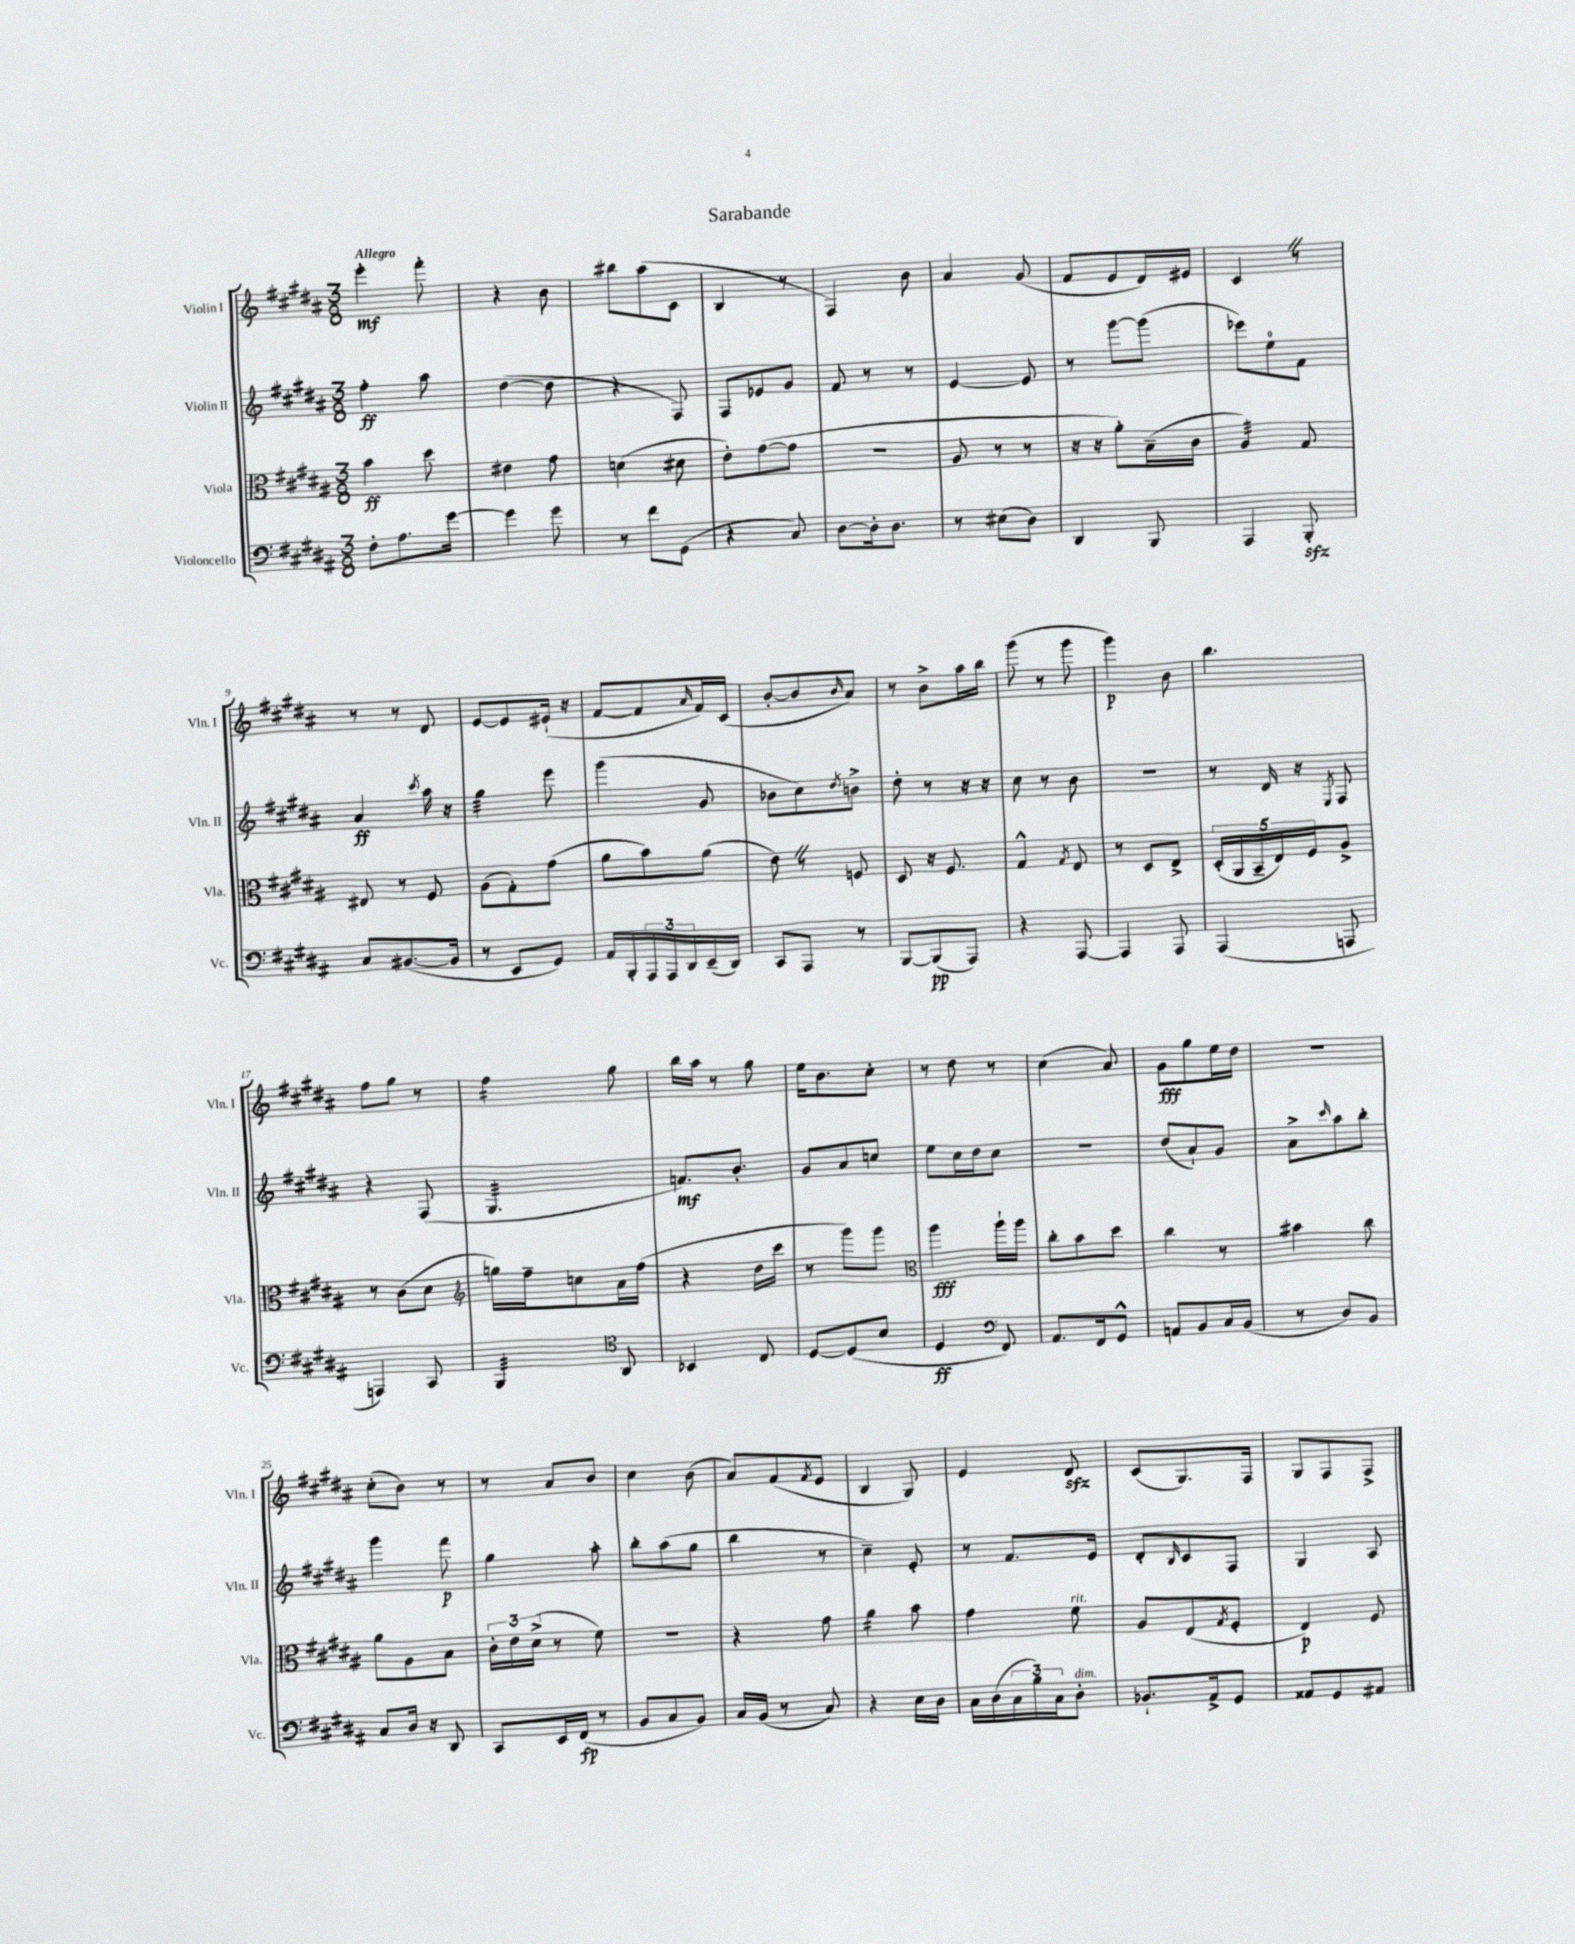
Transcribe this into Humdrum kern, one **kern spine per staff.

**kern	**kern	**kern	**kern
*staff4	*staff3	*staff2	*staff1
*clefF4	*clefC3	*clefG2	*clefG2
*k[f#c#g#d#a#]	*k[f#c#g#d#a#]	*k[f#c#g#d#a#]	*k[f#c#g#d#a#]
*M3/8	*M3/8	*M3/8	*M3/8
8F#'\L	4b\	4ff#'\	4eee'\
8.A#\	.	.	.
.	8dd#\	8aa#\	8fff#'\
[16g#\Jk	.	.	.
=	=	=	=
4g#\]	4e#\	([4dd#\	4r
8g#\	8g#\	8dd#\]	8b\
=	=	=	=
8r	(4d\	4r	8bb#\L
8f#\L	.	.	(8aa#\
(8GG#\J	8d#\	8F#/)	8c#\J
=	=	=	=
4r	8e'\L)	8F#/L	4B/
.	([8g#\	8e-/	.
8C#/)	8g#\]J	8g#/J	8r
=	=	=	=
[8D#\L	4.r	8f#/	4F#/)
16D#'\]k	.	8r	.
8.D#\J	.	.	.
.	.	8r	8b\
=	=	=	=
8r	8A#/	[4e/	4a#/
(8E#\L	8r	.	.
8D#\J)	8r	8e/]	(8g#/
=	=	=	=
4DD#/	16r	8r	8f#/L
.	16r	.	.
.	8a#'\L)	[8ggg#\L	8e/
8BBB/	(16B~\L	(8ggg#\]J	16d#/L)
.	16c#\JJ	.	16e#/JJ
=	=	=	=
4AAA#/	4A#/)	8eee-\L)	4c#/
.	.	8ee\	.
8BBB'/	8G#/	8f#\J	8r
=	=	=	=
8C#/L	8E#/	4a#/	8r
([8.BB#/	8r	.	8r
.	.	8qccc#/	.
.	8F#/	16aa#\	8d#/
16BB#/]Jk	.	16r	.
=	=	=	=
8r	(8A#\L	4gg#\	[8e/L
8EE/L	8G#'\)	.	8e/]
8GG#/J)	(8g#\J	8eee\	(16e#`/Jk
.	.	.	16r
=	=	=	=
16AA#/LL	8a#\L	(4ggg#\	[8f#/L
16BBB'/	.	.	.
24AAA#/	8b\)	.	8f#/]
24AAA#/	.	.	.
24DD#/	.	.	.
.	.	.	16qqa#/
(16EE~/	(8a#\J	8g#/	16f#/L)
16DD#/JJ)	.	.	(16c#/JJ
=	=	=	=
8CC#/L	8e\)	8b-\L	[8b'/L
8AAA#/J	8r	8cc#\)	8b/]
.	.	8qdd#/	16qqb/
8r	8F/	8b^\J	8a#/J)
=	=	=	=
[8BBB/L	8D#/	8dd#'\	8r
(8BBB/]	16r	8r	8b^\L
.	8.F#/	.	.
8AAA#/J)	.	16r	16aa#\L
.	.	16r	16bb\JJ
=	=	=	=
4r	4G#^^/	8cc#\	(8ggg#\
.	.	8r	8r
.	8qG#/	.	.
[8AAA#/	8E/	8b\	8ggg#\
=	=	=	=
4AAA#/]	8r	4.r	4ggg#\)
.	8D#/L	.	.
8AAA#/	8E^/J	.	8b\
=	=	=	=
(4AAA#/	(20D#'/LL	8r	4.bb\
.	20AA#/	.	.
.	20BB~/	.	.
.	.	16d#/	.
.	20E/)	.	.
.	.	16r	.
.	20F#/J	.	.
.	.	8qE/	.
8AAA/	8A#^/J	8F#/	.
=	=	=	=
4AAA/)	8r	4r	8ff#\L
.	(8c#\L	.	8gg#\J
8CC#/	8d#\J	(8F#/	8r
=	=	=	=
*	*clefG2	*	*
4BBB/	16gg\LL)	4.G#/	4ff#\
.	16ff#~\J	.	.
.	8cc\	.	.
*clefC4	*	*	*
8AA#/	16a#\L	.	8gg#\
.	(16ff#\JJ	.	.
=	=	=	=
4BB-/	4r	8.f/L)	16bb\LL
.	.	.	16aa#\JJ
.	.	.	8r
.	.	8.b'/J	.
8C#/	16dd#\LL	.	8gg#\
.	16ccc#\JJ	.	.
=	=	=	=
[8D#/L	8r	8g#/L	16ee\LK
.	.	.	8.b\
(8D#/]	8ggg#\L)	8a#/	.
8B/J	8ggg#\J	8cc/J	8cc#'\J
=	=	=	=
*	*clefC3	*	*
4D#/	4aa#\	8ee\L	8r
.	.	16cc#\L	8dd#\
.	.	16dd#\J	.
*clefF4	*	*	*
8FF#/)	16aa#`\LL	8cc#\J	8r
.	16aa#\JJ	.	.
=	=	=	=
8.AA#/L	8cc#'\L	4.r	(4cc#\
.	8b\	.	.
16FF#/k	.	.	.
8GG#^^/J	8dd#\J	.	8a#/)
=	=	=	=
8AA/L	4cc#\	(8dd#/L	8g#\L
8BB/	.	8a#`/)	8gg#\
16C#/L	8r	8g#/J	16ee\L
(16BB/JJ	.	.	16dd#\JJ
=	=	=	=
8r	4b#\	8a#^\L	4.r
.	.	16qqccc#/	.
8D#/L)	.	8aa#\	.
8BB/J	8cc#\	8bb'\J	.
=	=	=	=
8C#/L	8a#\L	4ggg#\	(8cc#'\L
16D#/Jk	8A#\	.	8b\J)
16r	.	.	.
8DD#/	8B\J	8fff#\	8r
=	=	=	=
8CC#/L	24c#'\LL	4gg#\	8r
.	24e\	.	.
.	(24d#^\JJ	.	.
16EE/L	8r	.	8a#/L
(16FF#/JJ	.	.	.
8r	8f#\)	8aa#'\	8b/J
=	=	=	=
8BB/L	4.r	8bb'\L	4cc#\
8C#/	.	(8aa#\	.
8BB/J)	.	8gg#\J	(8b\
=	=	=	=
16C#/LL	4r	4bb\	8a#/L)
(16BB/JJ	.	.	.
8r	.	.	(8f#/
.	.	.	8qf#/
8C#/)	8g#\	8r	8e/J
=	=	=	=
4r	4a#\	4cc#~\)	4B/
16E\LL	8b\	8e'/	8G#/)
16D#\JJ	.	.	.
=	=	=	=
16C#\LL	4g#\	8r	4e/
(16D#\	.	.	.
24C#\	.	8.f#/L	.
24B\)	.	.	.
24C#\J	.	.	.
8D#'\J	8f#\	.	8d#/
.	.	16e/Jk	.
=	=	=	=
8.BB-`/L	8A#/L	8d#'/L	(8c#/L
.	.	16qqB/	.
.	(8E/	8c#/	8.G#/)
16AA#^/k	.	.	.
.	8qG#/	.	.
8GG#/J	8F#'/J	8F#/J	.
.	.	.	16F#/Jk
=	=	=	=
8AA##/L	4E/)	4G#/	8G#/L
8GG#/	.	.	8F#/
8AA#/J	8F#/	8A#/	8F#^/J
==	==	==	==
*-	*-	*-	*-
